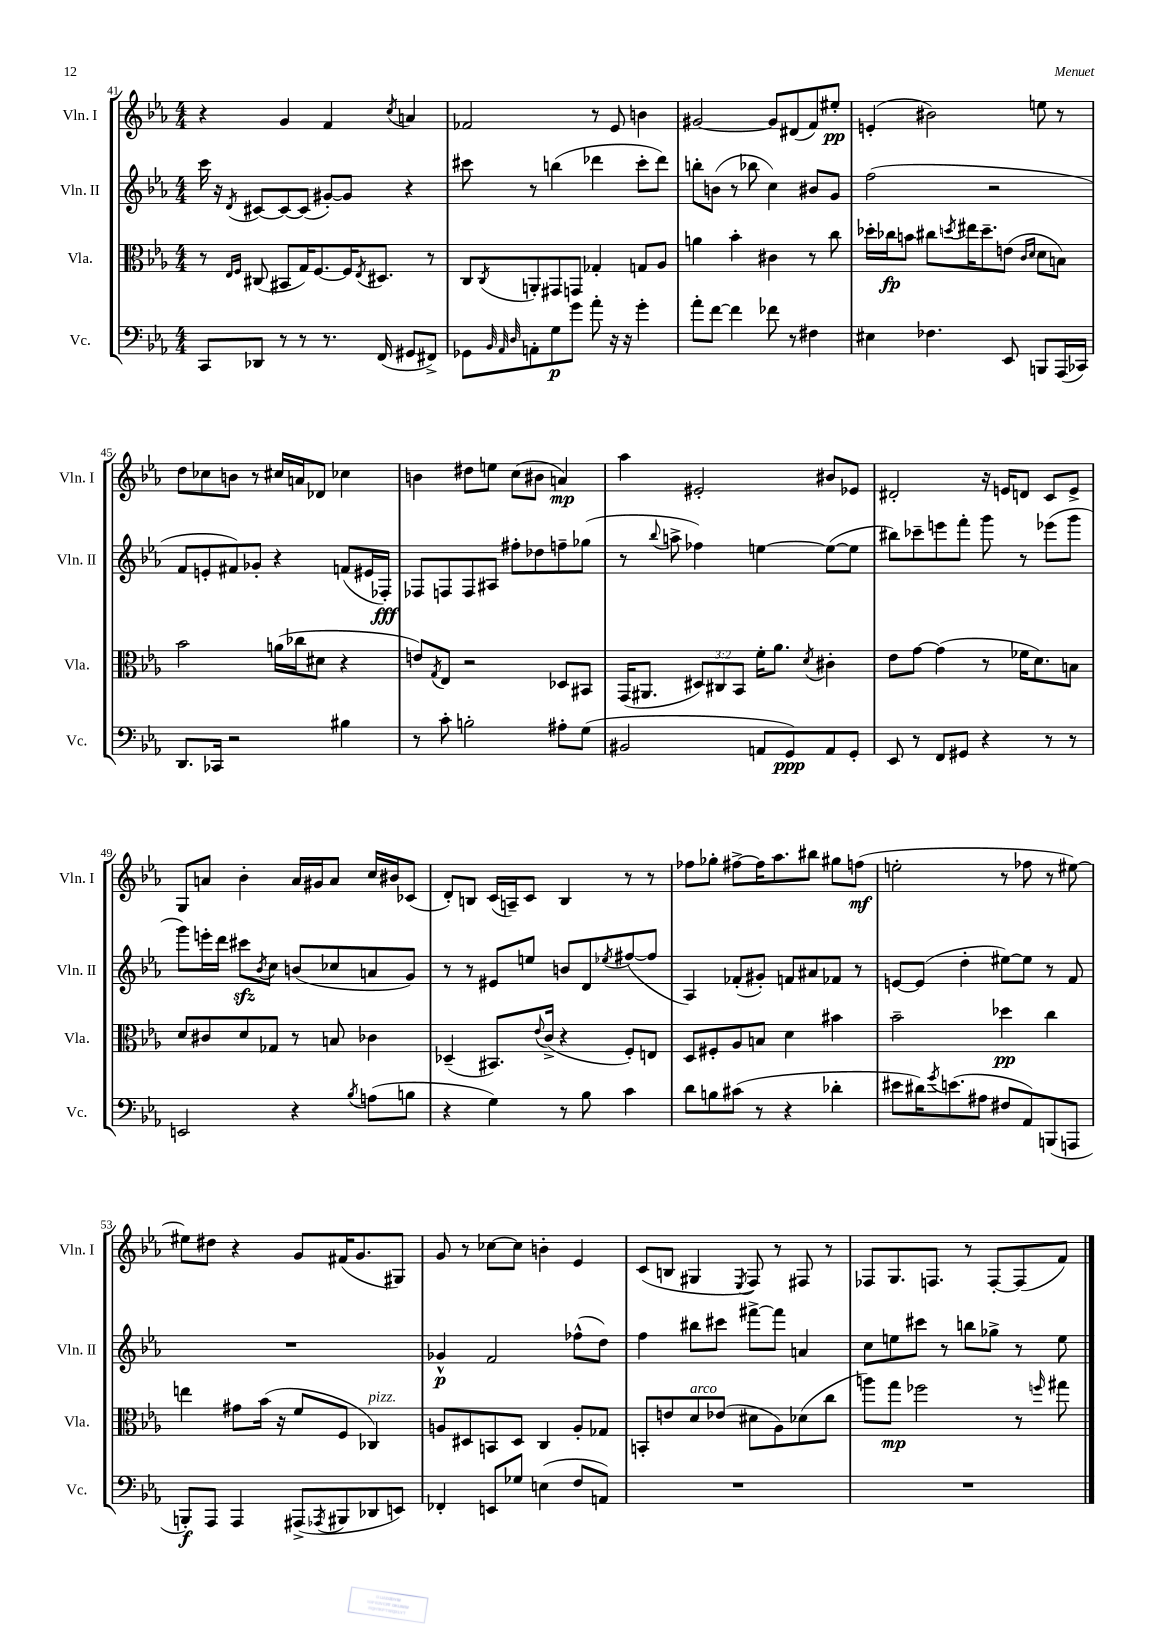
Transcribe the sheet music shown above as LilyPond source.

<<
\new StaffGroup <<
\new Staff = "s0" \with { instrumentName = "Vln. I" shortInstrumentName = "Vln. I" } {
    \clef treble \key ees \major \numericTimeSignature \time 4/4
    r4 g'4 f'4 \acciaccatura { c''8 } a'4 |
    fes'2 r8 ees'8 b'4 |
    gis'2~ gis'8 dis'8( f'8) eis''8-.\pp |
    e'4-.( bis'2) e''8 r8 |
    d''8 ces''8 b'8 r8 cis''16 a'16 des'8 ces''4 |
    b'4 dis''8 e''8 c''8( bis'8 a'4\mp) |
    aes''4 eis'2-. bis'8 ees'8 |
    dis'2-. r16 e'16 d'8 c'8 e'8-> |
    g8 a'8 bes'4-. a'16 gis'16 a'8 c''16 bis'16 ces'8( |
    d'8-.) b8 c'16( a16--) c'8 b4 r8 r8 |
    fes''8 ges''8-. fis''8~-> fis''16 aes''8. bis''8 gis''8 f''8\mf( |
    e''2-. r8 fes''8 r8 eis''8~) |
    eis''8 dis''8 r4 g'8 fis'16( g'8. gis8) |
    g'8 r8 ces''8~ ces''8 b'4-. ees'4 |
    c'8( b8 gis4 \acciaccatura { ees8 } f8) r8 fis8 r8 |
    fes8 g8. f8. r8 f8~-. f8( f'8) \bar "|." |
}
\new Staff = "s1" \with { instrumentName = "Vln. II" shortInstrumentName = "Vln. II" } {
    \clef treble \key ees \major \numericTimeSignature \time 4/4
    c'''16 r16 \acciaccatura { d'8 } cis'8~ cis'8~ cis'8( gis'8~-.) gis'8 r4 |
    cis'''8 r8 b''4( des'''4 cis'''8-. des'''8) |
    b''8-. b'8( r8 bes''8 c''4) bis'8 g'8 |
    f''2( r2 |
    f'8 e'8-. fis'8) ges'8-. r4 f'8( eis'16 fes16-.\fff) |
    fes8 f8 f8 ais8 fis''8-. des''8 f''8-- ges''8( |
    r8 \appoggiatura { bes''8 } a''8-> fes''4) e''4~ e''8~( e''8 |
    bis''8) ces'''8-- e'''8 f'''8-. g'''8 r8 ees'''8( g'''8 |
    g'''8) e'''16-. d'''16 cis'''8\sfz \acciaccatura { bes'8 } c''8 b'8( ces''8 a'8 g'8) |
    r8 r8 eis'8 e''8 b'8 d'8 \acciaccatura { ees''8 } fis''8~( fis''8 |
    aes4) fes'8-.( gis'8-.) f'8 ais'8 fes'8 r8 |
    e'8~ e'8( d''4-. eis''8~) eis''8 r8 f'8 |
    R1 |
    ges'4-^\p f'2 fes''8-^( d''8) |
    f''4 bis''8 cis'''8 fis'''8~-> fis'''8 a'4 |
    c''8 e''8 cis'''8 r8 b''8 ges''8-> r8 e''8 \bar "|." |
}
\new Staff = "s2" \with { instrumentName = "Vla." shortInstrumentName = "Vla." } {
    \clef alto \key ees \major \numericTimeSignature \time 4/4 \override Staff.TupletNumber.text = #tuplet-number::calc-fraction-text
    r8 \grace { ees16 f16 } cis8( bis,8 g16) f8.~ f16 \acciaccatura { ees8 } dis8. r8 |
    c8 \acciaccatura { c8 } a,8-. gis,8 g,8 ges4-. g8 aes8 |
    a'4 bes'4-. cis'4 r8 c''8 |
    des''16-. ces''16\fp b'8 cis''8 \acciaccatura { d''8 } eis''16 d''8.-- e'8( \grace { c'16 d'16 } d'8 b8) |
    bes'2 a'16( ces''16 dis'8 r4 |
    e'8) \acciaccatura { g8 } ees8 r2 des8 bis,8 |
    g,16( ais,8. \tuplet 3/2 { dis8) cis8 bes,8 } f'16-. aes'8. \acciaccatura { d'8 } cis'4-. |
    ees'8 g'8~ g'4( r8 fes'16 d'8.) b8 |
    d'8 cis'8 d'8 ges8 r8 b8 ces'4 |
    des4--( bis,8.) \appoggiatura { ees'8 } c'16->( r4 f8-.) e8 |
    d8 fis8-. aes8 b8 d'4 bis'4 |
    bes'2-- des''4\pp c''4 |
    e''4 gis'8 bes'16( r16 f'8 f8 ces4^\markup { \italic "pizz." }) |
    a8 dis8 b,8 dis8 c4 a8-. ges8 |
    b,8-. e'8 d'8^\markup { \italic "arco" } ees'8( dis'8 aes8) des'8( c''8 |
    a''8) g''8\mp fes''2 r8 \grace { f''16 } gis''8 \bar "|." |
}
\new Staff = "s3" \with { instrumentName = "Vc." shortInstrumentName = "Vc." } {
    \clef bass \key ees \major \numericTimeSignature \time 4/4
    c,8 des,8 r8 r8 r8. f,16( gis,8 fis,8->) |
    ges,8 \grace { bes,32 aes,32 d32 } a,8-. g8\p g'8 aes'8-. r16 r16 g'4-. |
    aes'8-. f'8~ f'4 fes'8 r8 fis4 |
    eis4 fes4. ees,8 b,,8 aes,,16( ces,16) |
    d,8. ces,16 r2 bis4 |
    r8 c'8-. b2-. ais8-. g8( |
    bis,2 a,8 g,8\ppp) a,8 g,8-. |
    ees,8 r8 f,8 gis,8 r4 r8 r8 |
    e,2 r4 \acciaccatura { bes8 } a8( b8 |
    r4 g4) r8 bes8 c'4 |
    d'8 b8 cis'8( r8 r4 des'4-. |
    eis'8 dis'16) \acciaccatura { g'8 } e'8.( ais8 fis8 aes,8) b,,8( a,,8 |
    b,,8-.\f) aes,,8 aes,,4 ais,,8->( \acciaccatura { aes,,8 } bis,,8 des,8 e,8) |
    fes,4-. e,8 ges8 e4( f8 a,8) |
    R1 |
    R1 \bar "|." |
}
>>
>>
\layout { \context { \Score currentBarNumber = #41 } }
